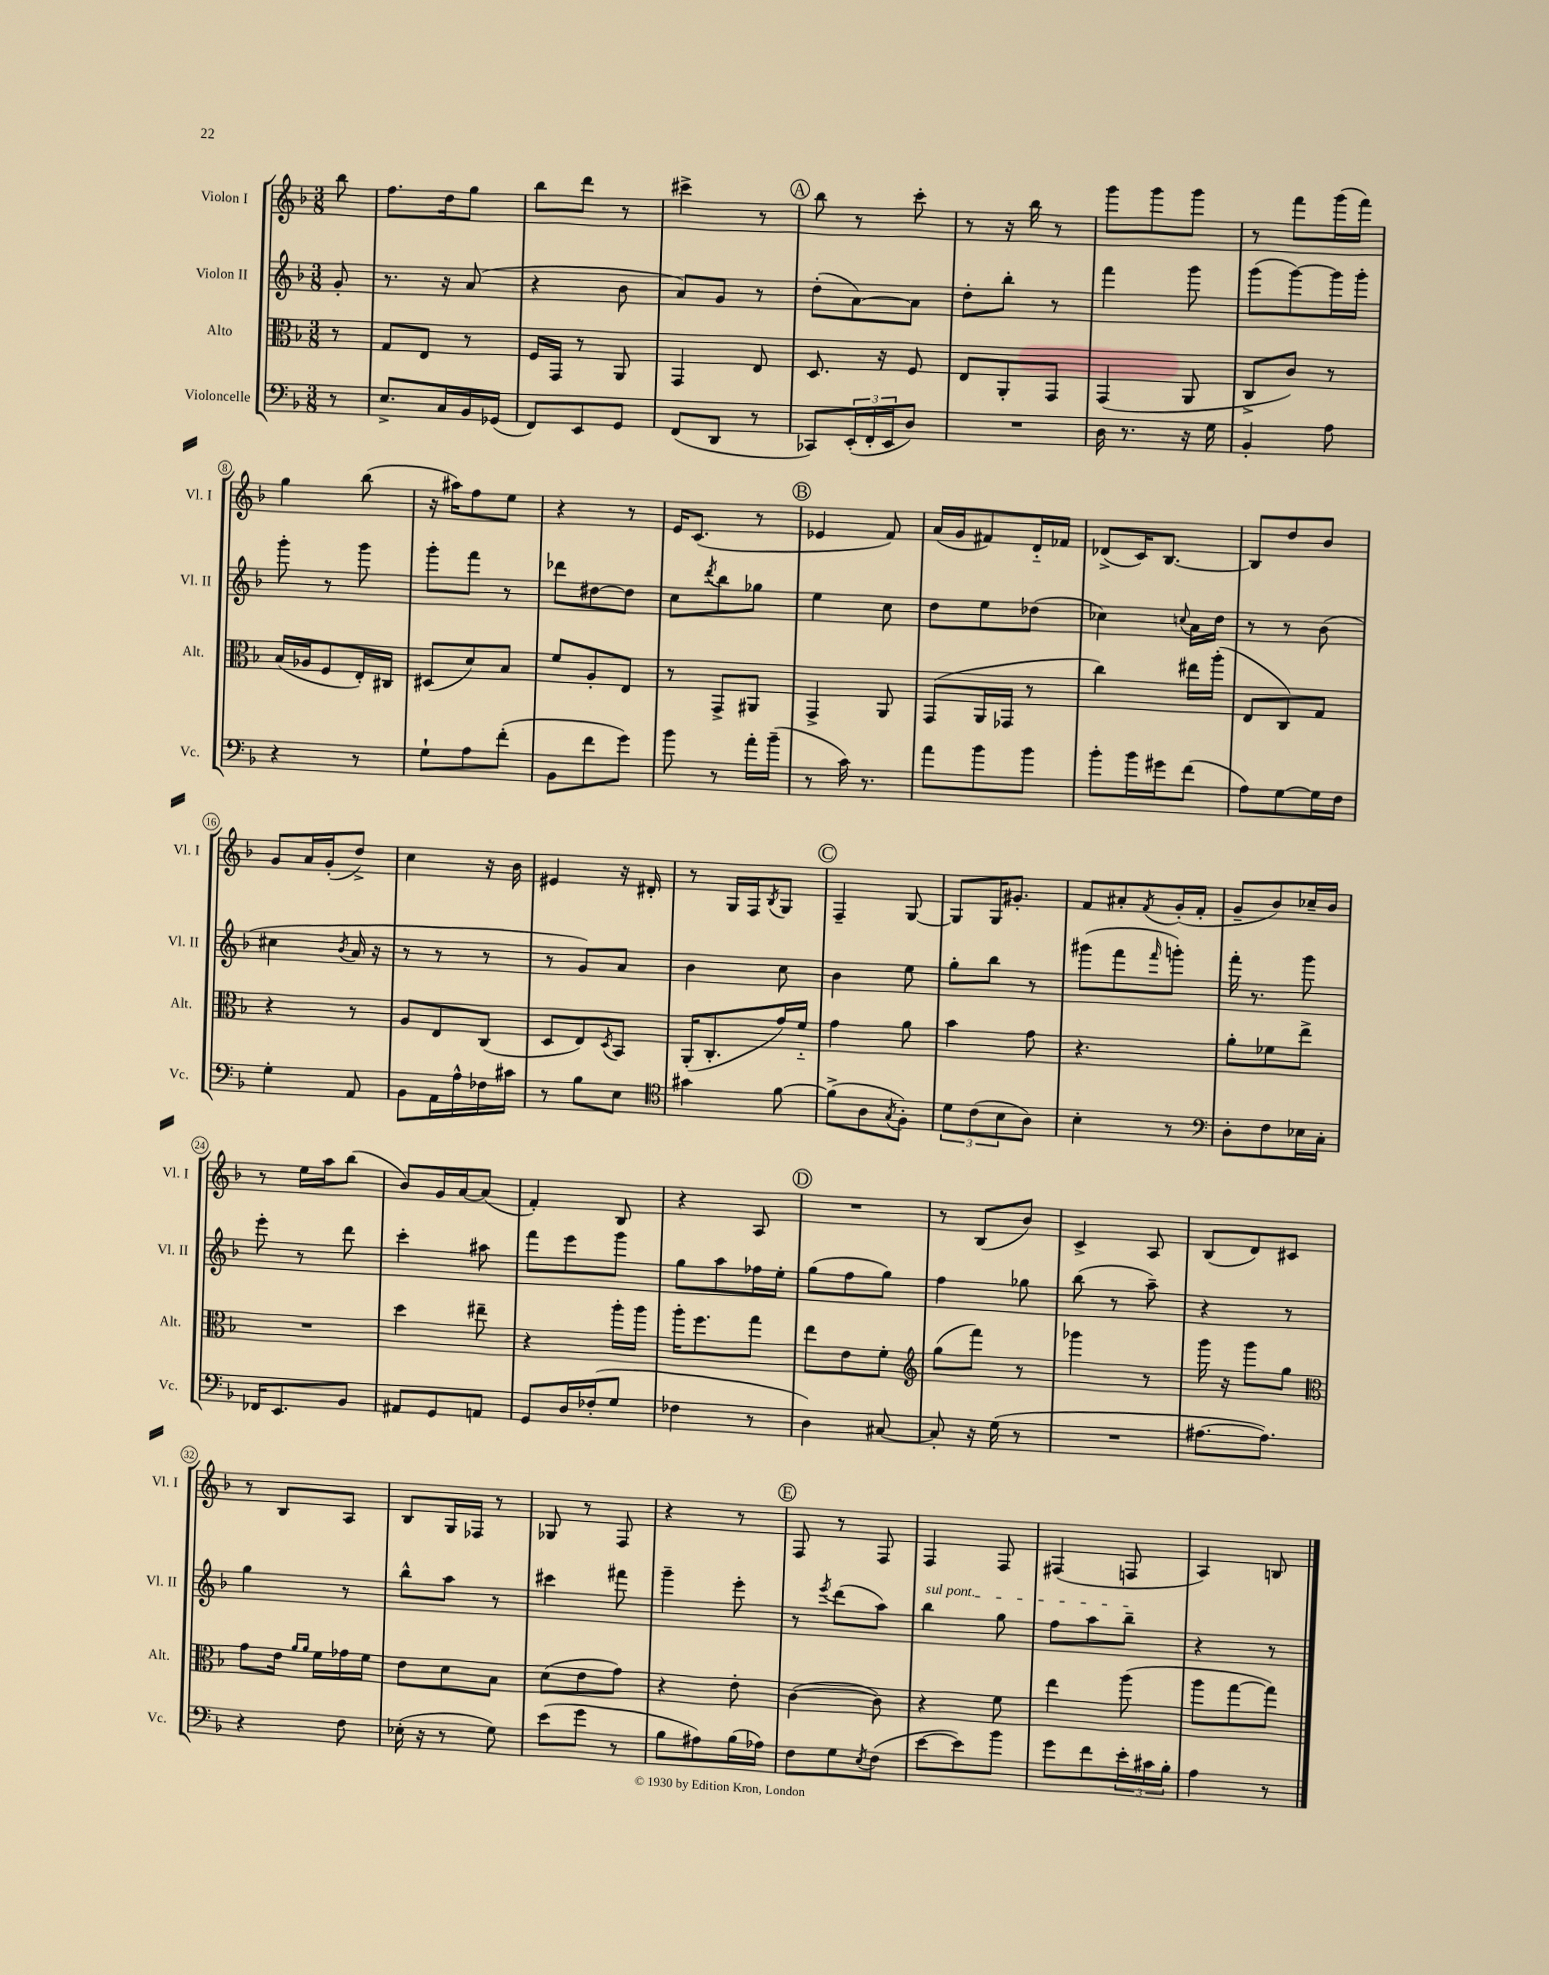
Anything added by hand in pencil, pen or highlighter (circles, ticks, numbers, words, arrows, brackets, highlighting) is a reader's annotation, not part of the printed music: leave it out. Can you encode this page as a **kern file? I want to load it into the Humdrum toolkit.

**kern	**kern	**kern	**kern
*part4	*part3	*part2	*part1
*staff4	*staff3	*staff2	*staff1
*I"Violoncelle	*I"Alto	*I"Violon II	*I"Violon I
*I'Vc.	*I'Alt.	*I'Vl. II	*I'Vl. I
*clefF4	*clefC3	*clefG2	*clefG2
*k[b-]	*k[b-]	*k[b-]	*k[b-]
*M3/8	*M3/8	*M3/8	*M3/8
=	=	=	=
8r	8r	8g'/	8bb-\
=1	=1	=1	=1
8.E^/L	8G/L	8.r	8.ff\L
.	8E/J	.	.
16C/L	.	16r	16dd\k
16BB-/	8r	(8a/	8gg\J
(16GG-X/JJ	.	.	.
=2	=2	=2	=2
8FF/L)	16F/LL	4r	8bb-\L
.	16GG/JJ	.	.
8EE/	8r	.	8ddd\J
8GG/J	8AA/	8b-\	8r
=3	=3	=3	=3
(8FF/L	4GG/	8a/L)	4ccc#X^\
8DD/J	.	8g/J	.
8r	8E/	8r	8r
!!LO:REH:place=s1:t=A
=4	=4	=4	=4
8CC-X/L)	8.D/	(8dd'\L	8bb-\
(24EE'/L	.	[8a\)	8r
24FF'/	.	.	.
.	16r	.	.
24EE/J	.	.	.
8D/J)	8F/	8a\J]	8ccc'\
=5	=5	=5	=5
4.r	8E/L	8dd'\L	8r
.	8AA'/	8bb-'\J	16r
.	.	.	16bb-\
.	8GG/J	8r	8r
=6	=6	=6	=6
16D\	(4GG/	4fff\	8ggg\L
8.r	.	.	.
.	.	.	8ggg\
16r	8AA/	8ggg\	8ggg\J
16G\	.	.	.
=7	=7	=7	=7
4BB-'/	8C^/L	(8ggg\L	8r
.	8c/J)	[8ggg\)	8fff\L
8A\	8r	16ggg\L]	(16ggg\L
.	.	16ggg'\JJ	16fff\JJ)
!!LO:LB:g=z
=8	=8	=8	=8
4r	(16B-/LL	8ggg'\	4gg\
.	16A-X/J	.	.
.	8F/	8r	.
8r	16E'/L)	8ggg\	(8bb-\
.	16C#X/JJ	.	.
=9	=9	=9	=9
8G`\L	(8D#X/L	8ggg'\L	16r
.	.	.	16aa#X\KL)
8A\	8d/)	8fff\J	8ff\
(8f'\J	8B-/J	8r	8ee\J
=10	=10	=10	=10
8BB-\L	8f/L	8ddd-X\L	4r
8f\	8A'/	[8dd#X\	.
8g\J)	8E/J	8dd#\J]	8r
=11	=11	=11	=11
8b-\	8r	8cc\L	16e/KL
.	.	.	(8.c/J
.	.	8qddd/	.
8r	8GG^/L	8bb-\	.
16a'\LL	8AA#X/J	8gg-X\J	8r
(16b-~\JJ	.	.	.
!!LO:REH:place=s1:t=B
=12	=12	=12	=12
8r	4GG^/	4ee\	4e-X/
16c\)	.	.	.
8.r	.	.	.
.	8AA/	8cc\	8f/)
=13	=13	=13	=13
8a\L	(8GG/L	8dd\L	(16a/LL
.	.	.	16g/J
8b-\	16AA/L	8ee\	8f#X/)
.	16GG-X/JJ	.	.
8b-\J	8r	(8dd-X\J	16d/L
.	.	.	16f-X/JJ
=14	=14	=14	=14
8b-'\L	4cc\)	4cc-X\)	(8d-X^/L
16b-\L	.	.	16c/K)
16g#X\J	.	.	[8.B-/J
.	.	8qqccn/	.
(8f\J	16ee#X\LL	16a\LL	.
.	(16aa'\JJ	16dd\JJ	.
=15	=15	=15	=15
8A\L)	8E/L	8r	8B-/L]
[8G\	8C/)	8r	8dd/
16G\L]	8G/J	(8b-\	8b-/J
16F\JJ	.	.	.
!!LO:LB:g=z
=16	=16	=16	=16
4G'\	4r	4cc#X\	8g/L
.	.	.	16a/L
.	.	.	(16g'/J
.	.	8qb-/	.
8AA/	8r	16a/	8dd^/J)
.	.	16r	.
=17	=17	=17	=17
8BB-\L	8A/L	8r	4cc\
16AA\L	8E/	8r	.
16A^^\	.	.	.
16F-X\	(8C/J	8r	16r
16c#X\JJ	.	.	16b-\
=18	=18	=18	=18
8r	8D/L	8r	4e#X/
8B-\L	8E/)	8g/L)	.
.	8qD/	.	.
8E\J	8BB-/J	8a/J	16r
.	.	.	16d#X'/
=19	=19	=19	=19
*clefC4	*	*	*
4g#X\	(16AA'/KL	4b-\	8r
.	8.C'/	.	.
.	.	.	16G/LL
.	.	.	16F/J
.	.	.	8qB-/
[8f\	16g/L)	8cc\	8G/J
.	16f/JJ	.	.
!!LO:REH:place=s1:t=C
=20	=20	=20	=20
(8f^\L]	4g\	4b-\	4F~/
8A\	.	.	.
8qG/	.	.	.
8F'\J)	8a\	8ee\	[8G/
=21	=21	=21	=21
12d\L	4b-\	8gg'\L	8G/L]
(12c\	.	.	.
.	.	8bb-\J	16G/K
12B-\	.	.	.
.	.	.	8.g#X'/J
8A\J)	8g\	8r	.
=22	=22	=22	=22
4B-'\	4.r	(8ggg#X\L	8f/L
.	.	8fff\	8a#X'/
.	.	16qqfff/	8qf/
8r	.	8gggn'\J)	(16g'/L
.	.	.	16f'/JJ
=23	=23	=23	=23
*clefF4	*	*	*
8D'\L	8a'\L	16fff'\	8g~/L
.	.	8.r	.
8F\	8f-X\	.	8b-/)
16E-X\L	8ee^\J	8ggg\	16cc-X~/L
16C'\JJ	.	.	16b-/JJ
!!LO:LB:g=z
=24	=24	=24	=24
16FF-X/KL	4.r	8eee'\	8r
8.EE/	.	.	.
.	.	8r	16ee\LL
.	.	.	16aa\J
8BB-/J	.	8ddd\	(8bb-\J
=25	=25	=25	=25
8AA#X/L	4dd\	4ccc'\	8b-/L)
8GG/	.	.	16g/L
.	.	.	[16a/J
8AAn/J	8ee#X~\	8aa#X\	(8a/J]
=26	=26	=26	=26
8GG/L	4r	8fff\L	4f'/)
16D/L	.	8eee\	.
(16F-X'/J	.	.	.
8G/J	16aa'\LL	8ggg\J	8B-/
.	16aa\JJ	.	.
=27	=27	=27	=27
4F-X\	16aa'\KL	8gg\L	4r
.	8.ff\	.	.
.	.	8aa\	.
8r	8gg\J	16ff-X\L	8A/
.	.	16ee'\JJ	.
!!LO:REH:place=s1:t=D
=28	=28	=28	=28
4D\)	8ee\L	(8gg\L	4.r
.	8e\	8ff\	.
[8C#X/	8f'\J	8gg\J)	.
=29	=29	=29	=29
*	*clefG2	*	*
8C#'/]	(8gg\L	4ff\	8r
16r	8fff\J)	.	(8B-/L
(16G\	.	.	.
8r	8r	8gg-X\	8b-/J)
=30	=30	=30	=30
4.r	4ggg-X\	(8bb-\	4c^/
.	.	8r	.
.	8r	8aa~\)	8A/
=31	=31	=31	=31
[8.A#X\L	16ggg\	4r	(8B-/L
.	16r	.	.
.	8ggg\L	.	8d/)
8.A#\J])	.	.	.
.	8gg\J	8r	8c#X/J
!!LO:LB:g=z
=32	=32	=32	=32
*	*clefC3	*	*
4r	8g\L	4gg\	8r
.	16e\Jk	.	8B-/L
.	16qqa/LL	.	.
.	16qqa/JJ	.	.
.	16f\LL	.	.
8F\	16g-X\	8r	8A/J
.	16f\JJ	.	.
=33	=33	=33	=33
(16E-X'\	8e\L	8bb-^^\L	8B-/L
16r	.	.	.
8r	8d\	8aa\J	16G/L
.	.	.	16F-X/JJ
8G\)	8B-\J	8r	8r
=34	=34	=34	=34
(8e\L	(8d\L	4ccc#X\	8G-X/
8g\J	8e\	.	8r
8r	8g\J)	8fff#X\	8F/
=35	=35	=35	=35
8B-\L	4r	4ggg~\	4r
8A#X\)	.	.	.
(16B-\L	8e'\	8eee'\	8r
16A-X\JJ)	.	.	.
!!LO:REH:place=s1:t=E
=36	=36	=36	=36
8F\L	([4c\	8r	8F/
.	.	8qeee/	.
8G\	.	(8ddd\L	8r
8qE/	.	.	.
(8F\J	8c\])	8aa\J)	8F/
=37	=37	=37	=37
!	!	!LO:TX:a:i:t=sul pont.	!
[8e\L	4r	4bb-\	4F/
8e\])	.	.	.
8b-\J	8f\	8gg\	8F/
=38	=38	=38	=38
8g\L	4ee\	8ff\L	(4F#X/
8f\	.	8aa\	.
24e'\L	(8aa\	8bb-~\J	8Fn/
24c#X\	.	.	.
24B-'\JJ	.	.	.
=39	=39	=39	=39
4A\	8aa\L	4r	4A/)
.	[8gg\	.	.
8r	8gg\J])	8r	8Bn/
==	==	==	==
*-	*-	*-	*-
